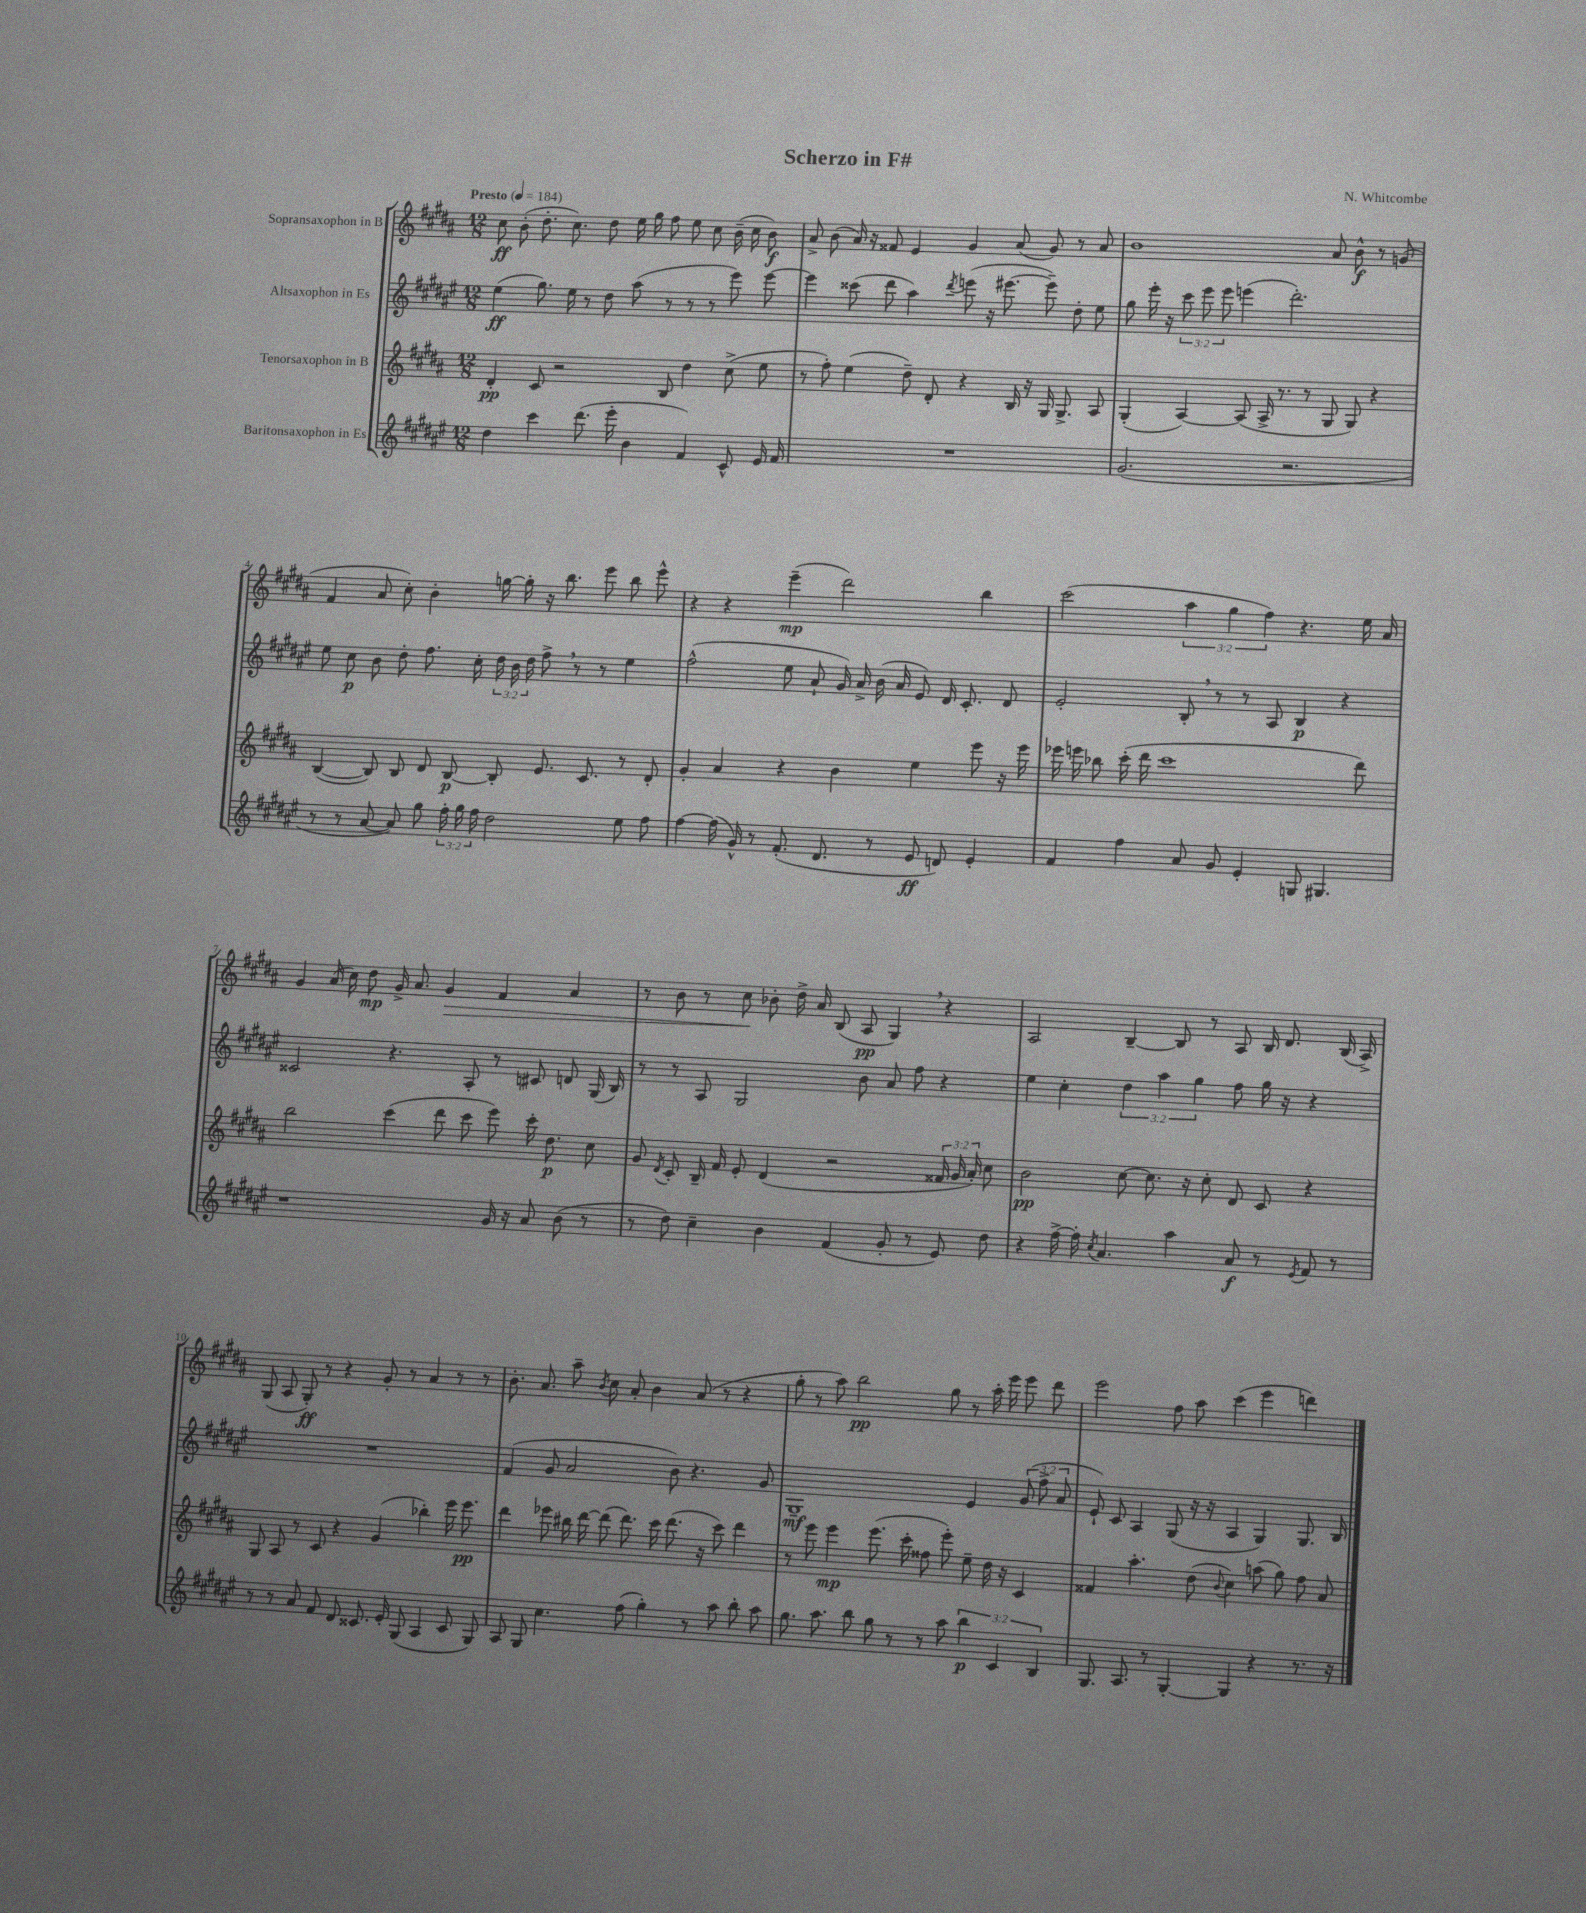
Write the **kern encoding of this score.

**kern	**kern	**kern	**kern
*staff4	*staff3	*staff2	*staff1
*clefG2	*clefG2	*clefG2	*clefG2
*k[f#c#g#d#a#e#]	*k[f#c#g#d#a#]	*k[f#c#g#d#a#e#]	*k[f#c#g#d#a#]
*M12/8	*M12/8	*M12/8	*M12/8
*MM184	*MM184	*MM184	*MM184
4dd#	4d#'	(4ee#	8cc#
.	.	.	(8b'
4ccc#	8c#	8.gg#)	8.dd#'
.	2r	.	.
.	.	16ee#	8.cc#)
(8.ddd#	.	8r	.
.	.	8dd#	8dd#
16eee#'	.	.	.
4b	.	(8aa#	16ee
.	.	.	16gg#
.	8B	8r	8ff#
4f#)	4dd#	8r	8ee
.	.	8r	8cc#
8c#^^	(8cc#^	8eee#)	(16b~
.	.	.	16cc#
16e#	8ee	[8eee#	8b)
16f#	.	.	.
=	=	=	=
1.r	8r	4eee#]	8a#^
.	8ff#')	.	(8b
.	(4ee	(8ccc##	16a#)
.	.	.	16r
.	.	8ddd#	8f##
.	8dd#~)	4aa#)	4e
.	8d#'	.	.
.	.	8qddd#	.
.	4r	(8eee	4g#
.	.	16r	.
.	.	[8.eee#	.
.	16B	.	(8a#
.	16r	.	.
.	16G#	8eee#~])	8g#)
.	8.G#^	.	.
.	.	8dd#'	8r
.	8A#	8ee#	8a#
=	=	=	=
(2.g#	(4G#'	8gg#	1b
.	.	16eee#'	.
.	.	16r	.
.	[4A#)	12ccc#	.
.	.	12eee#	.
.	.	12eee#	.
.	(8A#]	(4eee	.
.	16A#^	.	.
.	8.r	.	.
2.r	.	2.ddd#')	.
.	8r	.	.
.	8G#	.	8a#
.	8G#)	.	8b^^
.	4r	.	8r
.	.	.	(8g
=	=	=	=
8r	([4B	8ee#	4f#
8r	.	8cc#	.
[8a#	8B])	8b	8a#
8a#])	8B	8dd#'	8cc#')
8gg#	8d#	8.ff#	4b'
24ff#'	[8B	.	.
24gg#	.	.	.
.	.	16cc#'	.
24ff#	.	.	.
2dd#	8B']	24dd#	[16gg
.	.	24b	.
.	.	.	16gg']
.	.	24dd#	.
.	8.e	8ff#^	16r
.	.	.	8.bb
.	.	8r	.
.	8.c#	.	.
.	.	8r	8eee
8ee#	8r	4ee#	8bb
8ff#	8d#'	.	8eee^^
=	=	=	=
[4ff#	4g#'	(2ff#^^	4r
(16ff#]	4a#	.	4r
16g#^^)	.	.	.
8r	.	.	.
(8.f#'	4r	8ee#	(4eee~
.	.	8a#`	.
8.d#	.	.	.
.	4b	16g#)	2ddd#)
.	.	16a#^	.
8r	.	(16b	.
.	.	16a#	.
8e#	4ee	8e#)	.
8d)	.	16d#	.
.	.	8.c#'	.
4e#'	8eee	.	4bb
.	16r	8d#	.
.	16eee	.	.
=	=	=	=
4f#	16eee-	2e#'	(2ccc#
.	16eee	.	.
.	8bb-	.	.
4ff#	(16ccc#'	.	.
.	16ddd#	.	.
.	1ccc#	.	.
8a#	.	8B'	6aa#
8g#	.	8r	.
.	.	.	6gg#
4e#'	.	8r	.
.	.	.	6ff#)
.	.	8A#	.
8G	.	4B	4.r
4.G#	.	.	.
.	.	4r	.
.	8ddd#)	.	16ee
.	.	.	16a#
=	=	=	=
1r	2bb	2c##	4g#
.	.	.	(16a#
.	.	.	16cc#)
.	.	.	8dd#
.	(4ccc#	4.r	16g#^
.	.	.	8.a#
.	8ddd#	.	4g#
.	8ccc#	8A#'	.
16g#	8eee)	8r	4f#
16r	.	.	.
8a#	16ccc#'	8c#	.
.	8.dd#	.	.
(8b	.	8d	4a#
8r	8cc#	(16G#	.
.	.	16B)	.
=	=	=	=
8r	8g#	8r	8r
.	8qd#	.	.
8dd#)	8c#'	8r	8b
4cc#~	16B~	8A#	8r
.	16f#	.	.
.	8e'	2G#	8cc#
4b	(4d#	.	8b-'
.	.	.	16dd#^
.	.	.	16a#
(4f#	2r	.	(8B
.	.	8b	8A#
8g#'	.	8a#	4G#)
8r	.	8ff#	.
8e#)	24f##	4r	4r
.	24g#	.	.
.	24a#')	.	.
8dd#	8cc#	.	.
=	=	=	=
4r	2b	4ee#	2A#
[16ff#^	.	4cc#'	.
16ff#']	.	.	.
8qcc#	.	.	.
4.a#	.	.	.
.	[8cc#	6dd#	[4B~
.	8.cc#]	.	.
.	.	6aa#	.
4aa#	.	.	8B]
.	16r	.	.
.	.	6gg#	.
.	8cc#'	.	8r
8a#	8d#	8ff#	8A#
8r	8c#	16gg#	16B
.	.	16r	8.d#
8qe#	.	.	.
8f#	4r	4r	.
8r	.	.	(16B
.	.	.	16A#^)
=	=	=	=
8r	8G#	1.r	(8G#
8r	8A#	.	8A#
8a#	8r	.	8G#')
8f#	8c#	.	8r
8d#	4r	.	4r
8.c##	.	.	.
.	(4g#	.	8g#'
16e#'	.	.	.
(8G#	.	.	8r
4A#	4bb-')	.	4a#
8c##	16eee	.	8r
.	8.eee	.	.
8G#)	.	.	8r
=	=	=	=
8A#	4ddd#	(4f#	8.b'
8G#	.	.	.
.	.	.	8.a#
4.cc#	8eee-	8g#	.
.	16bb#	2a#	8aa#~
.	[16ddd#	.	.
.	.	.	8qb
.	(8ddd#]	.	8cc#
(8ff#	8.ddd#)	.	8a#'
4gg#')	.	.	4b
.	16ccc#	.	.
.	(8.ddd#	8b)	.
8r	.	4.r	(8a#
.	16r	.	.
8aa#	8ccc#)	.	8r
8bb'	4ddd#	.	4r
8aa#	.	8g#	.
=	=	=	=
8.gg#	8r	1G#~	8gg#'
.	8eee	.	8r
8.aa#	.	.	.
.	4eee	.	8aa#)
8bb	.	.	2bb
8gg#	(8.eee	.	.
8r	.	.	.
.	16ccc#'	.	.
8r	8ff##	.	.
8aa#	8eee')	.	8gg#
6bb	8ee~	4e#	8r
.	16dd#	.	16aa#'
6c#	.	.	.
.	16r	.	16eee
.	4c#	(12g#	8eee
6B	.	12ff#^	.
.	.	.	8ddd#
.	.	12a#	.
=	=	=	=
8.G#	4f##	8e#`)	2eee
.	.	8c#	.
8.A#	.	.	.
.	4.aa#'	4A#	.
8r	.	.	.
[4G#'	.	(8G#	8ff#
.	(8dd#	16r	8aa#
.	.	16r	.
.	8qqb	.	.
4G#]	4cc#)	4A#	(4ccc#
4r	(8aa	4G#)	4eee
.	8gg#)	.	.
8.r	8ff#	8.G#	4ddd)
.	8a#	.	.
16r	.	16B	.
==	==	==	==
*-	*-	*-	*-
